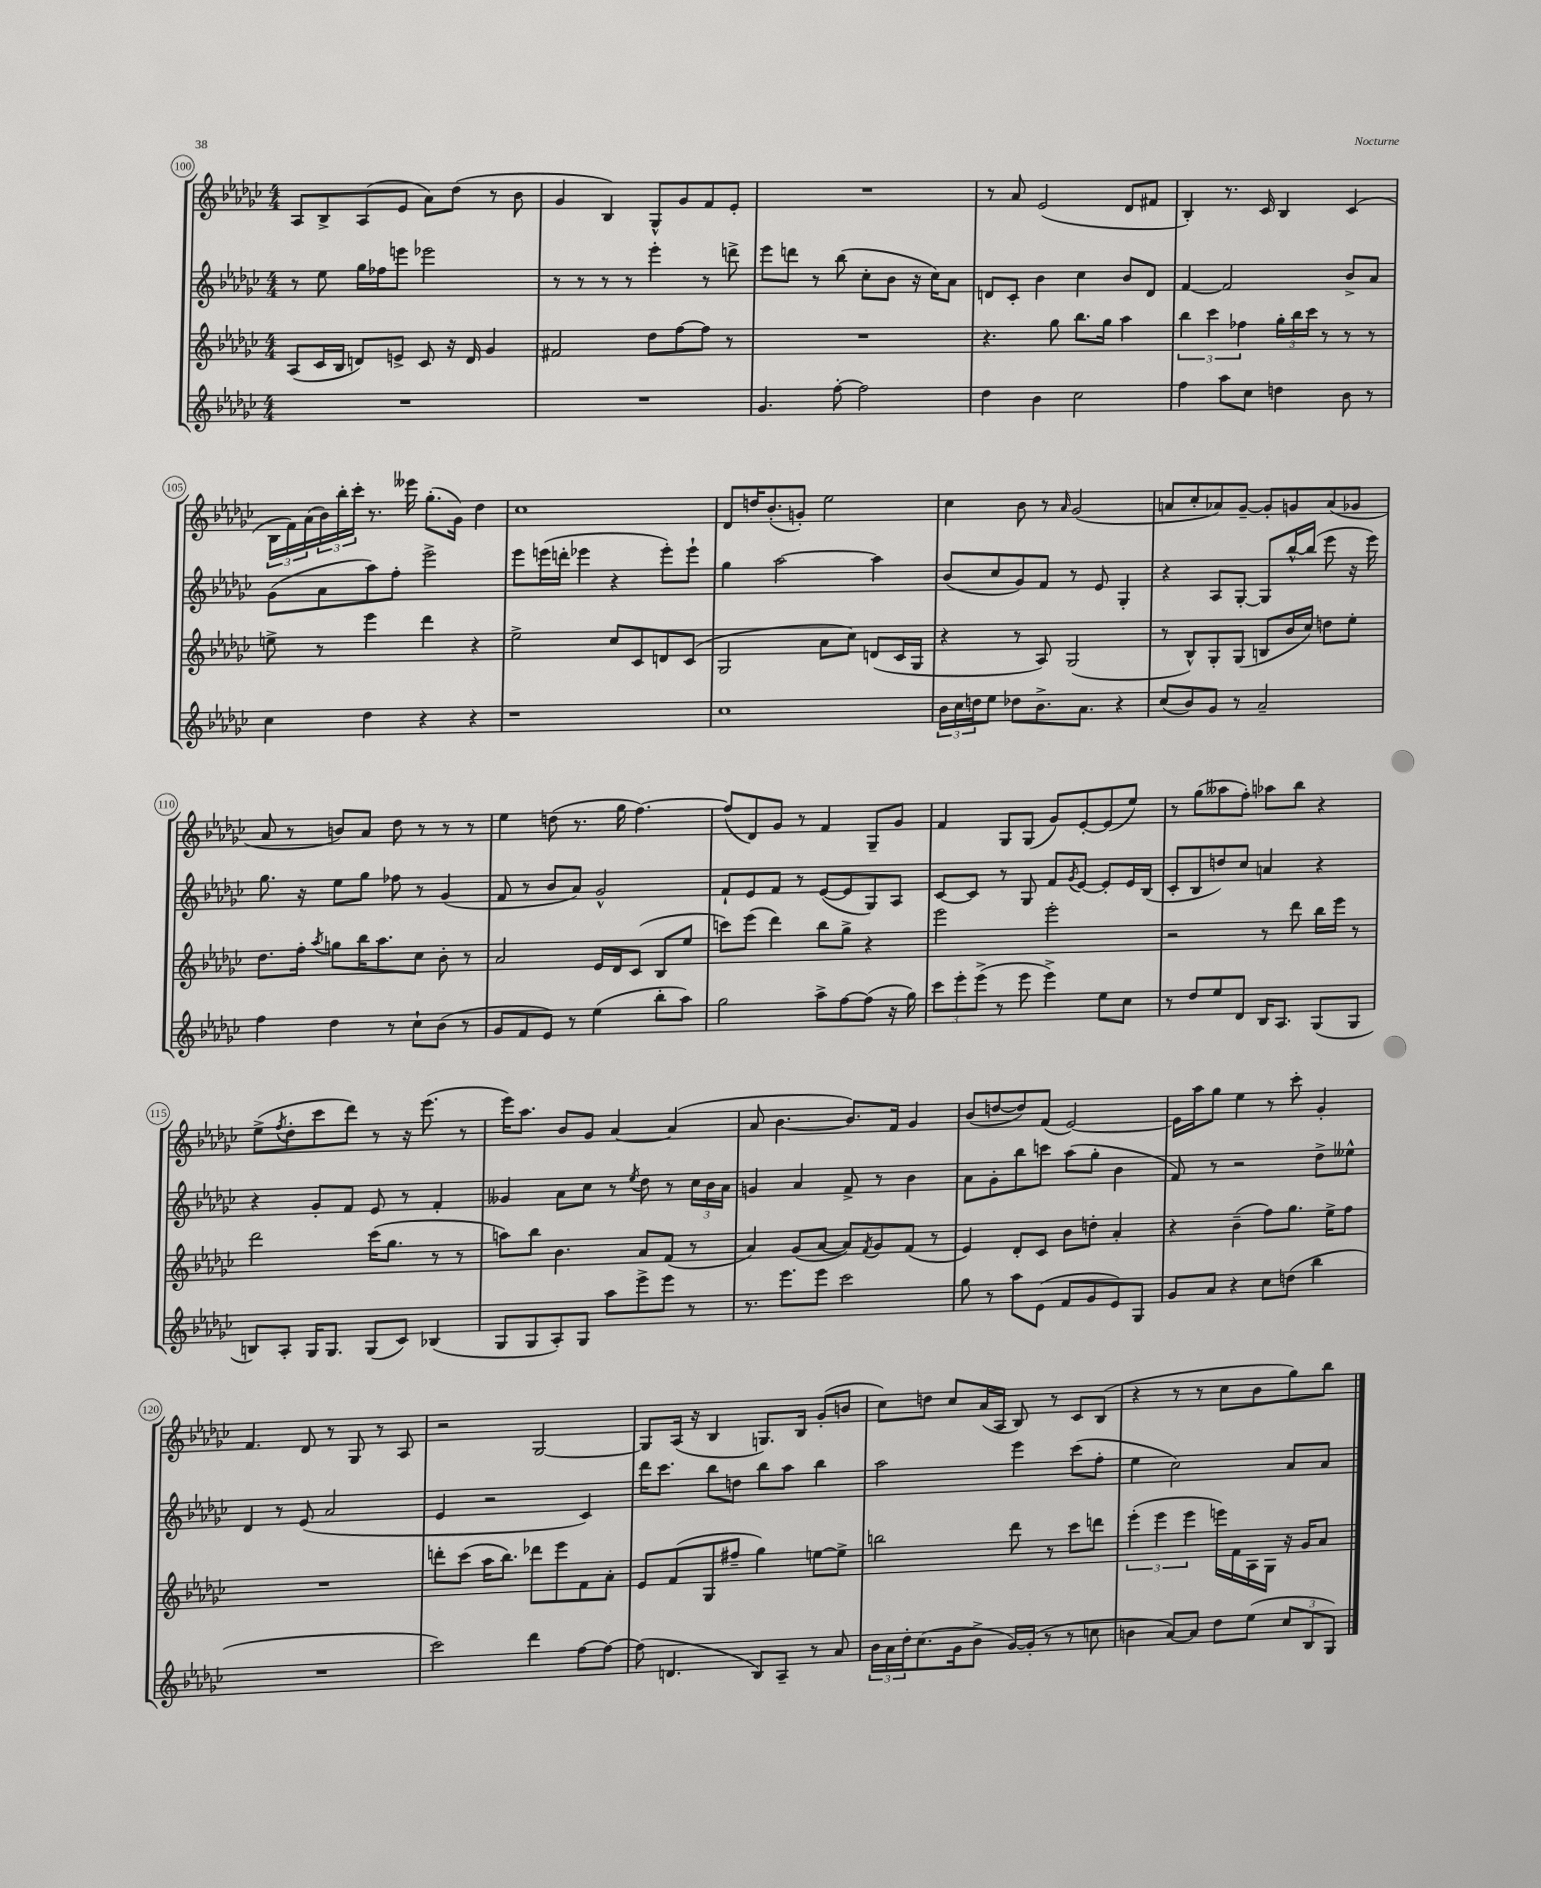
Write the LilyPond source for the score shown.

<<
\new StaffGroup <<
\new Staff = "s0" {
    \clef treble \key ges \major \numericTimeSignature \time 4/4
    aes8 bes8-> aes8( ees'8 aes'8) des''8( r8 bes'8 |
    ges'4 bes4) ges8-^ ges'8 f'8 ees'8-. |
    R1 |
    r8 aes'8 ees'2( des'8 fis'8 |
    bes4-.) r8. ces'16 bes4 ces'4( |
    \tuplet 3/2 { bes16 f'16) aes'16( } \tuplet 3/2 { bes'16) bes''16-. ces'''16-. } r8. eeses'''16 ges''8.-.( ges'16) des''4 |
    ces''1 |
    des'8 d''16 bes'8.-.( g'8-.) ees''2 |
    ces''4 bes'8 r8 \grace { aes'16 } ges'2( |
    a'8 ces''8-. aes'8) ges'8~-- ges'8-. g'8 aes'8( ges'8 |
    aes'8 r8 b'8) aes'8 des''8 r8 r8 r8 |
    ees''4 d''8( r8. ges''16 f''4.~) |
    f''8( des'8) ges'8 r8 f'4 ges8-- ges'8 |
    f'4 ges8 ges8( ges'8) ees'8~-. ees'8( ees''8) |
    r8 ges''8( aeses''8 f''8-.) aes''8 bes''8 r4 |
    ees''8->( \acciaccatura { f''8 } des''8-. ces'''8 des'''8) r8 r16 ees'''8.( r8 |
    ees'''16) aes''8. bes'8 ges'8 aes'4~ aes'4( |
    aes'8 bes'4.~ bes'8.) f'16 ges'4 |
    bes'8( d''8~ d''8) f'8( ees'2~) |
    ees'16 aes''16 ges''8 ees''4 r8 ces'''8-. ges'4-. |
    f'4. des'8 r8 ges8 r8 aes8 |
    r2 ges2~ |
    ges8 aes16( r16 bes4 g8.) bes16 ges'8-.( b'8 |
    ces''8) d''8 ces''8 aes'16( aes16 bes8) r8 ces'8 bes8( |
    r4 r8 r8 ces''8 bes'8 ges''8) bes''8 \bar "|." |
}
\new Staff = "s1" {
    \clef treble \key ges \major \numericTimeSignature \time 4/4
    r8 ees''8 ges''16 fes''16 e'''8 ees'''2 |
    r8 r8 r8 r8 ees'''4-. r8 d'''8-> |
    ees'''8 d'''8 r8 bes''8( ces''8-. bes'8 r16 ces''16) aes'8 |
    d'8 ces'8-. bes'4 ces''4 bes'8 d'8 |
    f'4~ f'2 bes'8-> aes'8 |
    ges'8( aes'8 aes''8) f''8-. ees'''2-> |
    ees'''8 e'''16( d'''16-. ees'''4 r4 ees'''8-.) ees'''8-! |
    ges''4 aes''2~ aes''4 |
    bes'8( ces''8 ges'8) f'8 r8 ees'8 ges4-. |
    r4 aes8 ges8~-. ges8 bes''16~-^ bes''16( ees'''8 r16 ees'''16) |
    ges''8. r16 ees''8 ges''8 fes''8 r8 ges'4( |
    f'8 r8 bes'8 aes'8) ges'2-^ |
    f'8-! ees'8 f'8 r8 ees'8~( ees'8 ges8) aes8 |
    ces'8~ ces'8 r8 ges8 f'8 \acciaccatura { ges'8 } ees'8~ ees'8-. ees'16 bes16( |
    ces'8-. bes8 d''8) ces''8 a'4 r4 |
    r4 ges'8-. f'8 ees'8 r8 f'4-. |
    geses'4 aes'8 ces''8 r8 \acciaccatura { ees''8 } des''8 r8 \tuplet 3/2 { ces''16 bes'16 aes'16 } |
    g'4 aes'4 f'8-> r8 bes'4 |
    aes'8 ges'8-. bes''8 c'''8 aes''8( ges''8-. bes'4 |
    f'8) r8 r2 des''8-> eeses''8-^ |
    des'4 r8 ees'8( aes'2 |
    ees'4 r2 ces'4) |
    des'''16 ces'''8. bes''8 d''8 bes''8 aes''8 bes''4 |
    aes''2 ees'''4 ces'''8( f''8-. |
    ees''4 ces''2) aes'8 aes'8 \bar "|." |
}
\new Staff = "s2" {
    \clef treble \key ges \major \numericTimeSignature \time 4/4
    aes8( ces'16 bes16 d'8) e'8-> ces'8 r16 d'16 ges'4 |
    fis'2 des''8 f''8~ f''8 r8 |
    R1 |
    r4. ges''8 bes''8. ges''16 aes''4 |
    \tuplet 3/2 { bes''4 ces'''4 fes''4 } \tuplet 3/2 { ges''16-. bes''16 ces'''16 } r8 r8 r8 |
    e''8-> r8 ees'''4 des'''4 r4 |
    ees''2-> ces''8 ces'8 d'8 ces'8( |
    ges2 aes'8 ces''8) d'8( ces'16 ges16 |
    r4 r8 aes8) ges2( |
    r8 bes8-^) ges8-. ges8( b8 bes'16 ces''16) d''8 ees''8-. |
    des''8. f''16-. \acciaccatura { aes''8 } g''8 bes''16 aes''8. ces''8 bes'8-. r8 |
    aes'2 ees'16 des'16 ces'8( bes8 ees''8 |
    c'''8) ees'''8( des'''4) bes''8 ges''8-> r4 |
    ees'''2 ees'''2-. |
    r2 r8 des'''8 bes''16 ees'''16 r8 |
    des'''2 ces'''16( ges''8. r8 r8 |
    a''8) bes''8 bes'4. aes'8 f'8( r8 |
    aes'4) ges'8( aes'8~ aes'8) \acciaccatura { f'8 } ges'8 f'8( r8 |
    ees'4) des'8-. ces'8 bes'8 d''8-. aes'4-. |
    r4 bes'4--( f''8) ges''8. ees''16-> f''8 |
    R1 |
    d'''8-. ces'''8( aes''16 bes''8.) des'''8 ees'''8 f'8 aes'8-. |
    ees'8 f'8( ges8 fis''8-- ges''4) e''8~ e''8-> |
    b''2 des'''8 r8 ces'''8 d'''8 |
    \tuplet 3/2 { ees'''4-.( ees'''4 ees'''4 } e'''16) f'16 aes16 ges16 r16 ges'16 aes'8 \bar "|." |
}
\new Staff = "s3" {
    \clef treble \key ges \major \numericTimeSignature \time 4/4
    R1 |
    R1 |
    ges'4. f''8~-. f''2 |
    des''4 bes'4 ces''2 |
    f''4 aes''8 ces''8 d''4 bes'8 r8 |
    ces''4 des''4 r4 r4 |
    r1 |
    ces''1 |
    \tuplet 3/2 { bes'16 ces''16 d''16 } ees''8 des''8 bes'8.-> aes'8. r4 |
    ces''8( bes'8) ges'8 r8 aes'2-- |
    f''4 des''4 r8 ces''8-! bes'8( r8 |
    ges'8 f'8 ees'8) r8 ees''4( bes''8-. aes''8) |
    ges''2 aes''8-> f''8~ f''8( r16 ges''16) |
    \tuplet 3/2 { ces'''8 ees'''8-. ees'''8->( } r8 ees'''8 ees'''4->) ees''8 ces''8 |
    r8 des''8 ees''8 des'8 bes16 aes8. ges8( ges8 |
    b8) aes8-. ges16 ges8. ges8( ces'8) bes4( |
    ges8 ges8 aes8-.) ges8 aes''8 ees'''8-> ees'''8 r8 |
    r8. ees'''8. ees'''8 ces'''2 |
    ges''8 r8 aes''8 ees'8( f'8 ges'8 ees'8) ges8 |
    ges'8 aes'8 r4 ces''8 d''8( bes''4 |
    R1 |
    ces'''2) des'''4 f''8~ f''8~ |
    f''8( d'4. bes8) aes8-- r8 aes'8 |
    \tuplet 3/2 { bes'16 aes'16 des''16-. } ces''8.( ges'16 bes'8-> ges'16~) ges'16-.( r8 r8 c''8 |
    b'4 aes'8~) aes'8 des''8 ees''8( \tuplet 3/2 { ces''8 bes8 ges8) } \bar "|." |
}
>>
>>
\layout { \context { \Score currentBarNumber = #100 \override BarNumber.stencil = #(make-stencil-circler 0.1 0.3 ly:text-interface::print) } }
